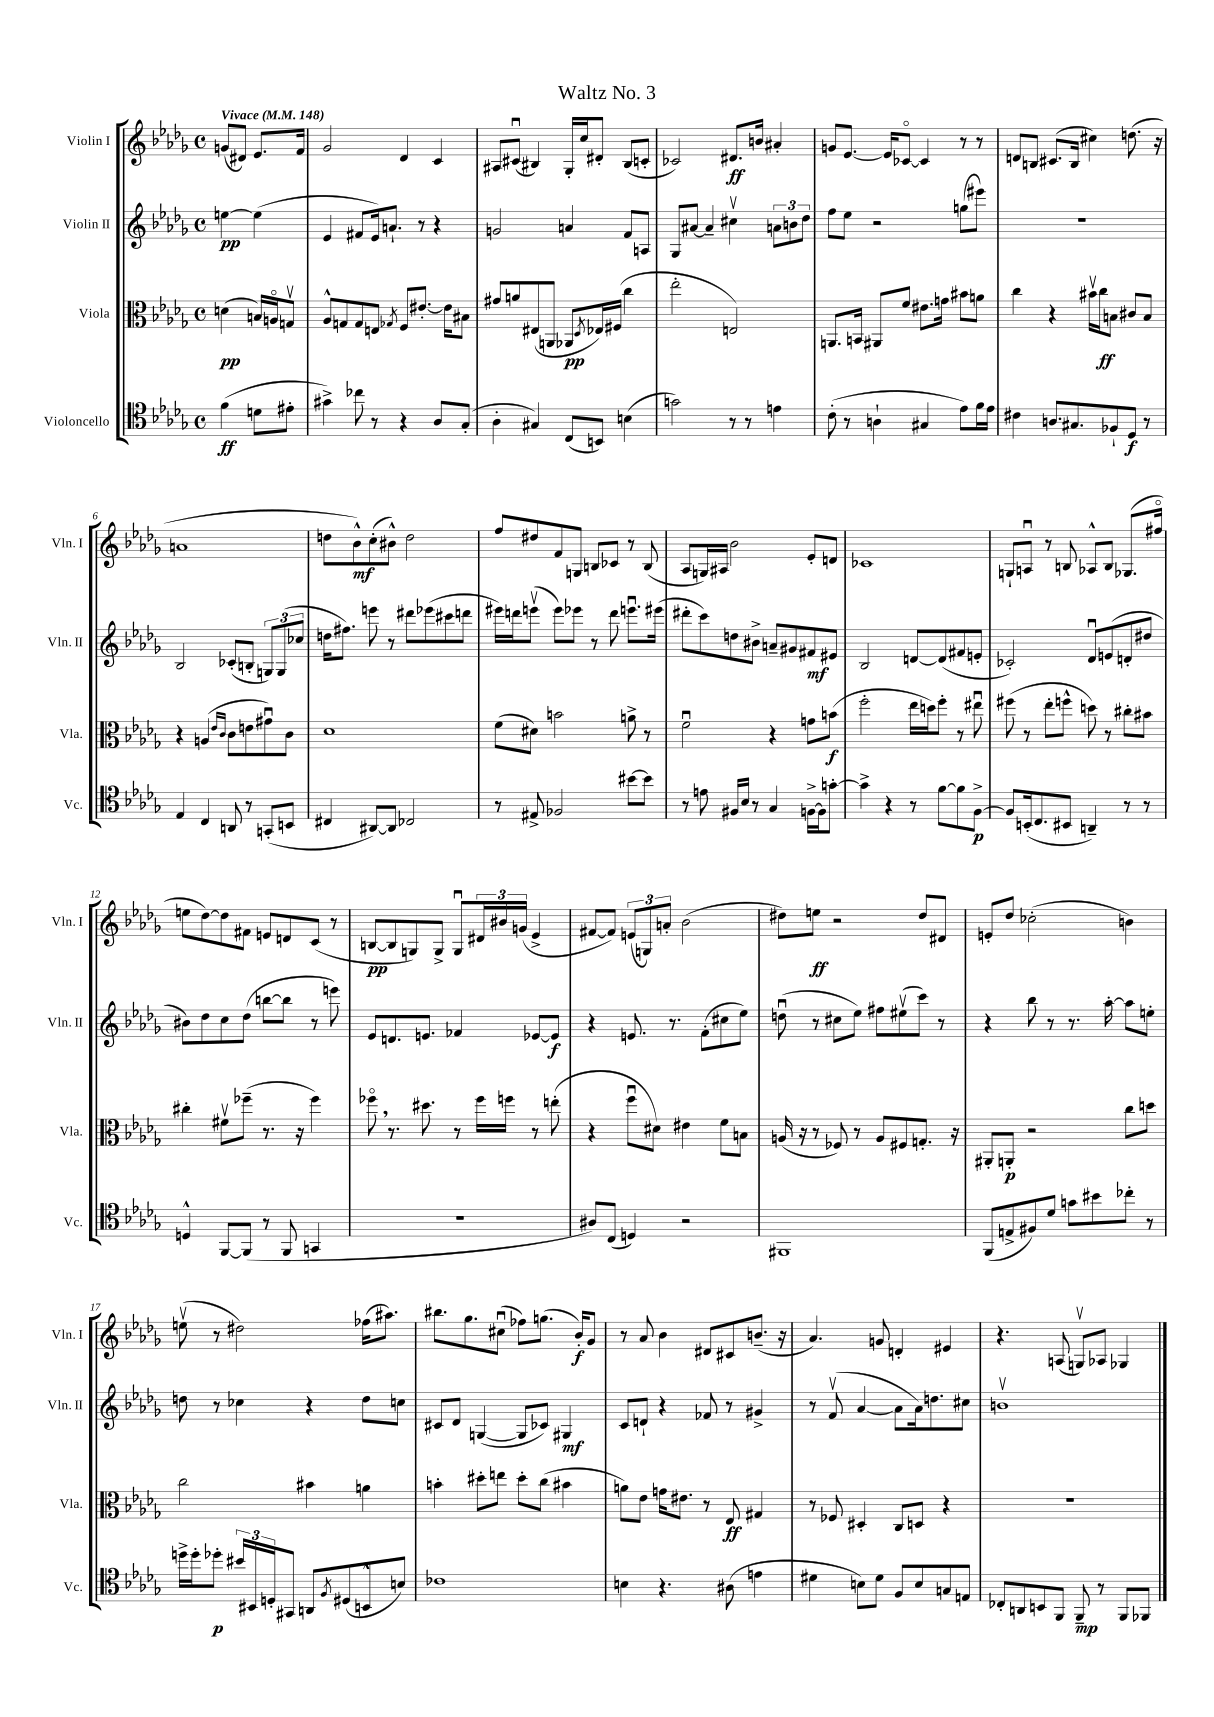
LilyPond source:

\header { title = "Waltz No. 3" }
<<
\new StaffGroup <<
\new Staff = "s0" \with { instrumentName = "Violin I" shortInstrumentName = "Vln. I" } {
    \clef treble \key des \major \defaultTimeSignature \time 4/4 \partial 2 \tempo "Vivace" 4 = 148
    g'8( dis'8) ees'8. f'16 |
    ges'2 des'4 c'4 |
    ais8 cis'8\downbow( bis4) ges16-. c''16 dis'8-. bis8( c'8-. |
    ces'2) dis'8.\ff b'16 ais'4-. |
    g'8 ees'8.~ ees'16 ces'8~\flageolet ces'4 r8 r8 |
    d'8 b8 cis'8.( b16 cis''4) d''8.( r16 |
    a'1 |
    d''8 bes'8-^\mf) c''8-.( bis'8-^) d''2 |
    f''8 dis''8 f'8 g8 b8 ces'8 r8 b8( |
    aes8 g16) ais16 bes'2 ees'8-. d'8 |
    ces'1 |
    g8-! a8\downbow r8 b8 aes8-^ b8 ges8.( fis''16\flageolet |
    e''8 des''8~) des''8 fis'8 e'8 d'8 c'8( r8 |
    b8~\pp b8 g8) g8-> g8\downbow \tuplet 3/2 { dis'16 bis'16 g'16( } ees'4-> |
    fis'8~ fis'8) \tuplet 3/2 { e'8( g8) a'8-. } bes'2( |
    dis''8) e''8\ff r2 dis''8 dis'8 |
    e'8-. des''8 ces''2-.( b'4) |
    e''8\upbow( r8 dis''2) fes''16( ais''8.) |
    bis''8. ges''8. cis''8\downbow( fes''8) g''8.( bes'16-.\f) ges'8 |
    r8 aes'8 bes'4 dis'8 cis'8 b'8.--( r16 |
    aes'4.) g'8 d'4-. eis'4 |
    r4. a8( g8\upbow) aes8 ges4 \bar "|." |
}
\new Staff = "s1" \with { instrumentName = "Violin II" shortInstrumentName = "Vln. II" } {
    \clef treble \key des \major \defaultTimeSignature \time 4/4 \partial 2
    e''4~\pp e''4( |
    ees'4 fis'8 ees'16) a'8.-! r8 r4 |
    g'2 a'4 f'8 a8 |
    ges8 ais'8~ ais'4-- cis''4\upbow \tuplet 3/2 { a'8 b'8 des''8 } |
    f''8 ees''8 r2 g''8( eis'''8) |
    R1 |
    bes2 ces'8-.( b8-. \tuplet 3/2 { g8) g8( ces''8 } |
    d''16 fis''8.) e'''8 r8 dis'''8 ees'''8( cis'''8 d'''8 |
    eis'''16) d'''16 e'''8\upbow( e'''8) ees'''8 r8 d'''8 e'''8.\downbow eis'''16( |
    dis'''8-. c'''8) d''8 bis'8-> a'8-- gis'8 fis'8\mf eis'8 |
    bes2 d'8~ d'8( fis'8 e'8-. |
    ces'2-.) des'8\downbow e'8( d'8-. dis''8 |
    bis'8) des''8 c''8 des''8( b''8~ b''8 r8 e'''8) |
    ees'8 d'8. e'8. fes'4 ees'8~ ees'8\f |
    r4 e'8. r8. f'8-.( cis''8 ees''8) |
    d''8\downbow( r8 cis''8 ees''8) fis''8 eis''8\upbow( c'''8) r8 |
    r4 bes''8 r8 r8. aes''16~-. aes''8 e''8-. |
    d''8 r8 ces''4 r4 d''8 c''8 |
    cis'8 des'8 g4~( g8 ces'8) gis4\mf |
    c'8 d'8-! r4 fes'8 r8 gis'4-> |
    r8 f'8\upbow( aes'4~ aes'8 aes'16) d''8. cis''8 |
    b'1\upbow \bar "|." |
}
\new Staff = "s2" \with { instrumentName = "Viola" shortInstrumentName = "Vla." } {
    \clef alto \key des \major \defaultTimeSignature \time 4/4 \partial 2
    d'4\pp( b16) a16\flageolet g8\upbow |
    aes8-^ g8 g8 e8 \acciaccatura { ges8 } f8 eis'8.~-. eis'16 bis8 |
    gis'8 a'8 eis8( a,8 aes,8\pp \acciaccatura { des8 } ees16) fis16( c''4 |
    ees''2-. e2) |
    a,8. b,16 ais,8 f'8 eis'8. g'16 bis'8 a'8 |
    c''4 r4 bis'16\upbow c''16\ff b8 cis'8 b8 |
    r4 a4( \grace { ees'16 c'16 } c'8 e'8 gis'8\downbow) c'8 |
    des'1 |
    f'8( dis'8) b'2 a'8-> r8 |
    f'2\downbow r4 g'8 b'8\f( |
    f''2-. ees''16 d''16) f''8-. r8 eis''8\downbow |
    fis''8( r8 ees''8-. f''8-^ d''8) r8 cis''8-. bis'8 |
    cis''4-. fis'8\upbow fes''8--( r8. r16 fes''4) |
    fes''8\flageolet \breathe r8. dis''8. r8 fes''16 f''16 r8 e''8-.( |
    r4 f''8\downbow dis'8) eis'4 f'8 b8 |
    a16( r16 r8 fes8) r8 a8 fis8 g8.-. r16 |
    ais,8-. a,8-.\p r2 c''8 d''8 |
    c''2 bis'4 a'4 |
    b'4-. dis''8-. e''8 dis''8-. c''8( bis'4 |
    a'8) ees'8 g'16 eis'8. r8 ees8\ff gis4 |
    r8 fes8 dis4-. c8 d8 r4 |
    R1 \bar "|." |
}
\new Staff = "s3" \with { instrumentName = "Violoncello" shortInstrumentName = "Vc." } {
    \clef tenor \key des \major \defaultTimeSignature \time 4/4 \partial 2
    f'4\ff( d'8 eis'8-. |
    gis'4->) ces''8 r8 r4 aes8 ges8-.( |
    aes4-. gis4) c8( b,8) b4( |
    g'2) r8 r8 e'4 |
    c'8-.( r8 a4-! gis4 ees'8) f'16 ees'16 |
    cis'4 a8. gis8. fes8-! des8\f r8 |
    ees4 c4 a,8 r8 g,8-.( b,8 |
    cis4 ais,8~) ais,8 ces2 |
    r8 eis8-> fes2 bis'8~ bis'8 |
    r8 e'8 fis16 bes16 r8 ges4 f16~-> f16 g'8~-. |
    g'4-> r4 r8 f'8~ f'8 f8~->\p |
    f8 b,16-.( c8. bis,8 a,4--) r8 r8 |
    d4-^ f,8~ f,8( r8 f,8 g,4 |
    R1 |
    ais8) c8( d4) r2 |
    fis,1 |
    f,8( e8-> fis8) des'8 g'8 bis'8 ces''8-. r8 |
    d''16-> d''16-. des''8-.\p \tuplet 3/2 { bis'16 bis,16 d16-. } gis,8 a,8 \acciaccatura { f8 } dis8( b,8-^ b8) |
    ces'1 |
    b4 r4. ais8( e'4 |
    dis'4 b8) dis'8 f8 b8 g8 e8 |
    ces8-. a,8 b,8 f,8 f,8--\mp r8 f,8 fes,8 \bar "|." |
}
>>
>>
